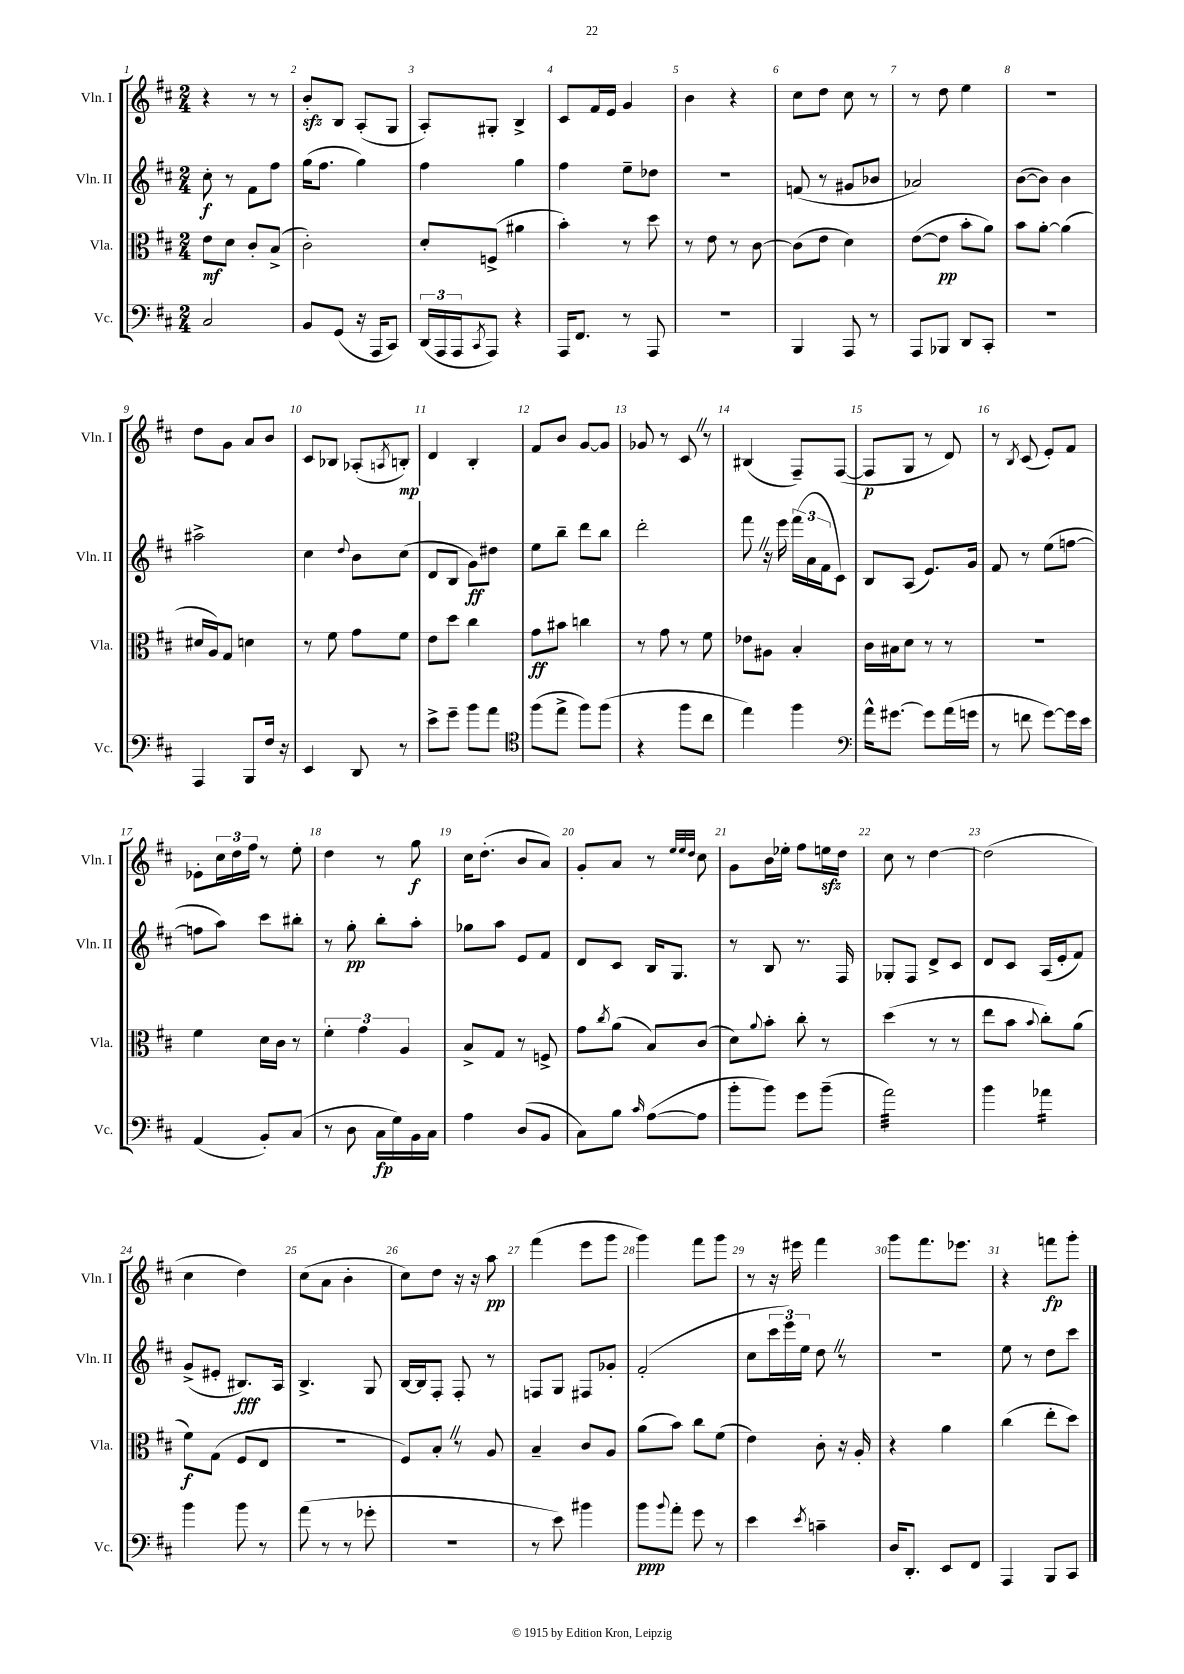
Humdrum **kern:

**kern	**kern	**kern	**kern
*staff4	*staff3	*staff2	*staff1
*clefF4	*clefC3	*clefG2	*clefG2
*k[f#c#]	*k[f#c#]	*k[f#c#]	*k[f#c#]
*M2/4	*M2/4	*M2/4	*M2/4
2C#	8e	8cc#'	4r
.	8d	8r	.
.	8c#'	8f#	8r
.	(8B^	8ff#	8r
=	=	=	=
8BB	2c#')	(16gg	8b'
.	.	8.ff#	.
(8GG	.	.	8B
16r	.	4gg)	(8A'
16AAA	.	.	.
8CC#)	.	.	8G
=	=	=	=
(24DD	8d'	4ff#	8A')
24AAA	.	.	.
24AAA	.	.	.
8qCC#	.	.	.
8AAA)	(8F^	.	8G#'
4r	4a#	4gg	4B^
=	=	=	=
16AAA	4b')	4ff#	8c#
8.FF#	.	.	.
.	.	.	16f#
.	.	.	16e
8r	8r	8ee~	4g
8AAA	8dd	8dd-	.
=	=	=	=
2r	8r	2r	4b
.	8e	.	.
.	8r	.	4r
.	[8c#	.	.
=	=	=	=
4BBB	(8c#]	(8f	8cc#
.	8e	8r	8dd
8AAA	4d)	8g#	8cc#
8r	.	8b-	8r
=	=	=	=
8AAA	([8e	2a-)	8r
8BBB-	8e]	.	8dd
8DD	8b'	.	4ee
8CC#'	8a)	.	.
=	=	=	=
2r	8b	([8b	2r
.	[8a'	8b])	.
.	(4a]	4b	.
=	=	=	=
4AAA	16d#	2aa#^	8dd
.	16A)	.	.
.	8G	.	8g
8BBB	4d	.	8a
16F#	.	.	8b
16r	.	.	.
=	=	=	=
4EE	8r	4cc#	8c#
.	8f#	.	8B-
.	.	8qqdd	.
8DD	8g	8b	(8A-'
.	.	.	8qA
8r	8f#	(8cc#	8B')
=	=	=	=
8e^	8e	8d	4d
8g~	8dd	8B	.
8b	4cc#	8g)	4B'
8a	.	8dd#	.
=	=	=	=
*clefC4	*	*	*
(8ff#	8g	8ee	8f#
8ee^	8b#	8bb~	8b
8ff#)	4cc	8ddd	[8g
(8ff#	.	8bb	8g]
=	=	=	=
4r	8r	2ddd'	8g-
.	8g	.	8r
8ff#	8r	.	8c#
8cc#	8f#	.	8r
=	=	=	=
4ee)	8e-	8fff#	(4B#
.	8A#	16r	.
.	.	16eee	.
4ff#	4B'	(24fff#	8F#~)
.	.	24a	.
.	.	24f#	.
.	.	8c#)	([8F#
=	=	=	=
*clefF4	*	*	*
16a^^	16c#	8B	8F#]
[8.g#	16B#	.	.
.	8d	(8A	8G
8g#]	8r	8.e)	8r
(16a	8r	.	8d)
16g	.	16g	.
=	=	=	=
8r	2r	8f#	8r
.	.	.	8qB
8f	.	8r	(8c#
[8g)	.	(8ee	8e')
16g]	.	[8ff	8f#
16e	.	.	.
=	=	=	=
(4AA	4f#	8ff]	8e-'
.	.	8aa)	24cc#
.	.	.	24dd
.	.	.	24ff#
8BB')	16d	8ccc#	8r
.	16c#	.	.
(8C#	8r	8bb#'	8ee'
=	=	=	=
8r	6f#'	8r	4dd
8D	.	8gg'	.
.	6g	.	.
16C#	.	8bb'	8r
16G)	.	.	.
.	6A	.	.
16BB	.	8aa'	8gg
16C#	.	.	.
=	=	=	=
4A	8B^	8gg-	16cc#
.	.	.	(8.dd'
.	8G	8aa	.
(8D	8r	8e	8b
8BB	8F^	8f#	8a)
=	=	=	=
8C#)	8g	8d	8g'
.	8qcc#	.	.
8B	(8a	8c#	8a
16qqc#	.	.	.
([8A	8B)	16B	8r
.	.	8.G	.
.	.	.	32qqee
.	.	.	32qqee
.	.	.	32qqdd
8A]	(8c#	.	8cc#
=	=	=	=
8b'	8d)	8r	8g
.	8qqa	.	.
8b)	8b'	8B	16b
.	.	.	16ee-'
8g	8cc#'	8.r	8ff#
(8b~	8r	.	16ee
.	.	16F#	16dd
=	=	=	=
2a)	(4dd	8G-'	8cc#
.	.	8F#	8r
.	8r	8d^	[4dd
.	8r	8c#	.
=	=	=	=
4b	8ee	8d	(2dd]
.	8b	8c#	.
.	8qqb	.	.
4a-	8cc#')	(16A	.
.	.	16e'	.
.	(8a	8f#)	.
=	=	=	=
4b	8f#)	(8g^	4cc#
.	(8G	8e#'	.
8b	8F#	8.B#)	4dd)
8r	8E	.	.
.	.	16A	.
=	=	=	=
(8a	2r	4.B^	(8cc#
8r	.	.	8a
8r	.	.	4b'
8g-'	.	8G	.
=	=	=	=
2r	8F#)	[16B	8cc#)
.	.	16B]	.
.	8B'	8F#'	8dd
.	8r	8F#'	16r
.	.	.	16r
.	8A	8r	8aa
=	=	=	=
8r	4B~	8F	(4fff#
8e)	.	8G	.
4b#	8c#	8F#	8eee
.	8A	8g-'	8ggg
=	=	=	=
8b	(8a	(2f#'	4ggg)
8qqb	.	.	.
8a'	8b)	.	.
8g	8cc#	.	8fff#
8r	(8f#	.	8ggg
=	=	=	=
4e	4e)	8cc#	8r
.	.	24ccc#	16r
.	.	24eee)	.
.	.	.	16eee#
.	.	24ee	.
8qe	.	.	.
4c~	8c#'	8dd	4fff#
.	16r	8r	.
.	16A'	.	.
=	=	=	=
16D	4r	2r	8ggg
8.DD'	.	.	.
.	.	.	8.fff#
8EE	4a	.	.
.	.	.	8.eee-
8FF#	.	.	.
=	=	=	=
4AAA	(4cc#	8ee	4r
.	.	8r	.
8BBB	8ee'	8dd	8fff
8CC#	8dd)	8ccc#	8ggg'
==	==	==	==
*-	*-	*-	*-
